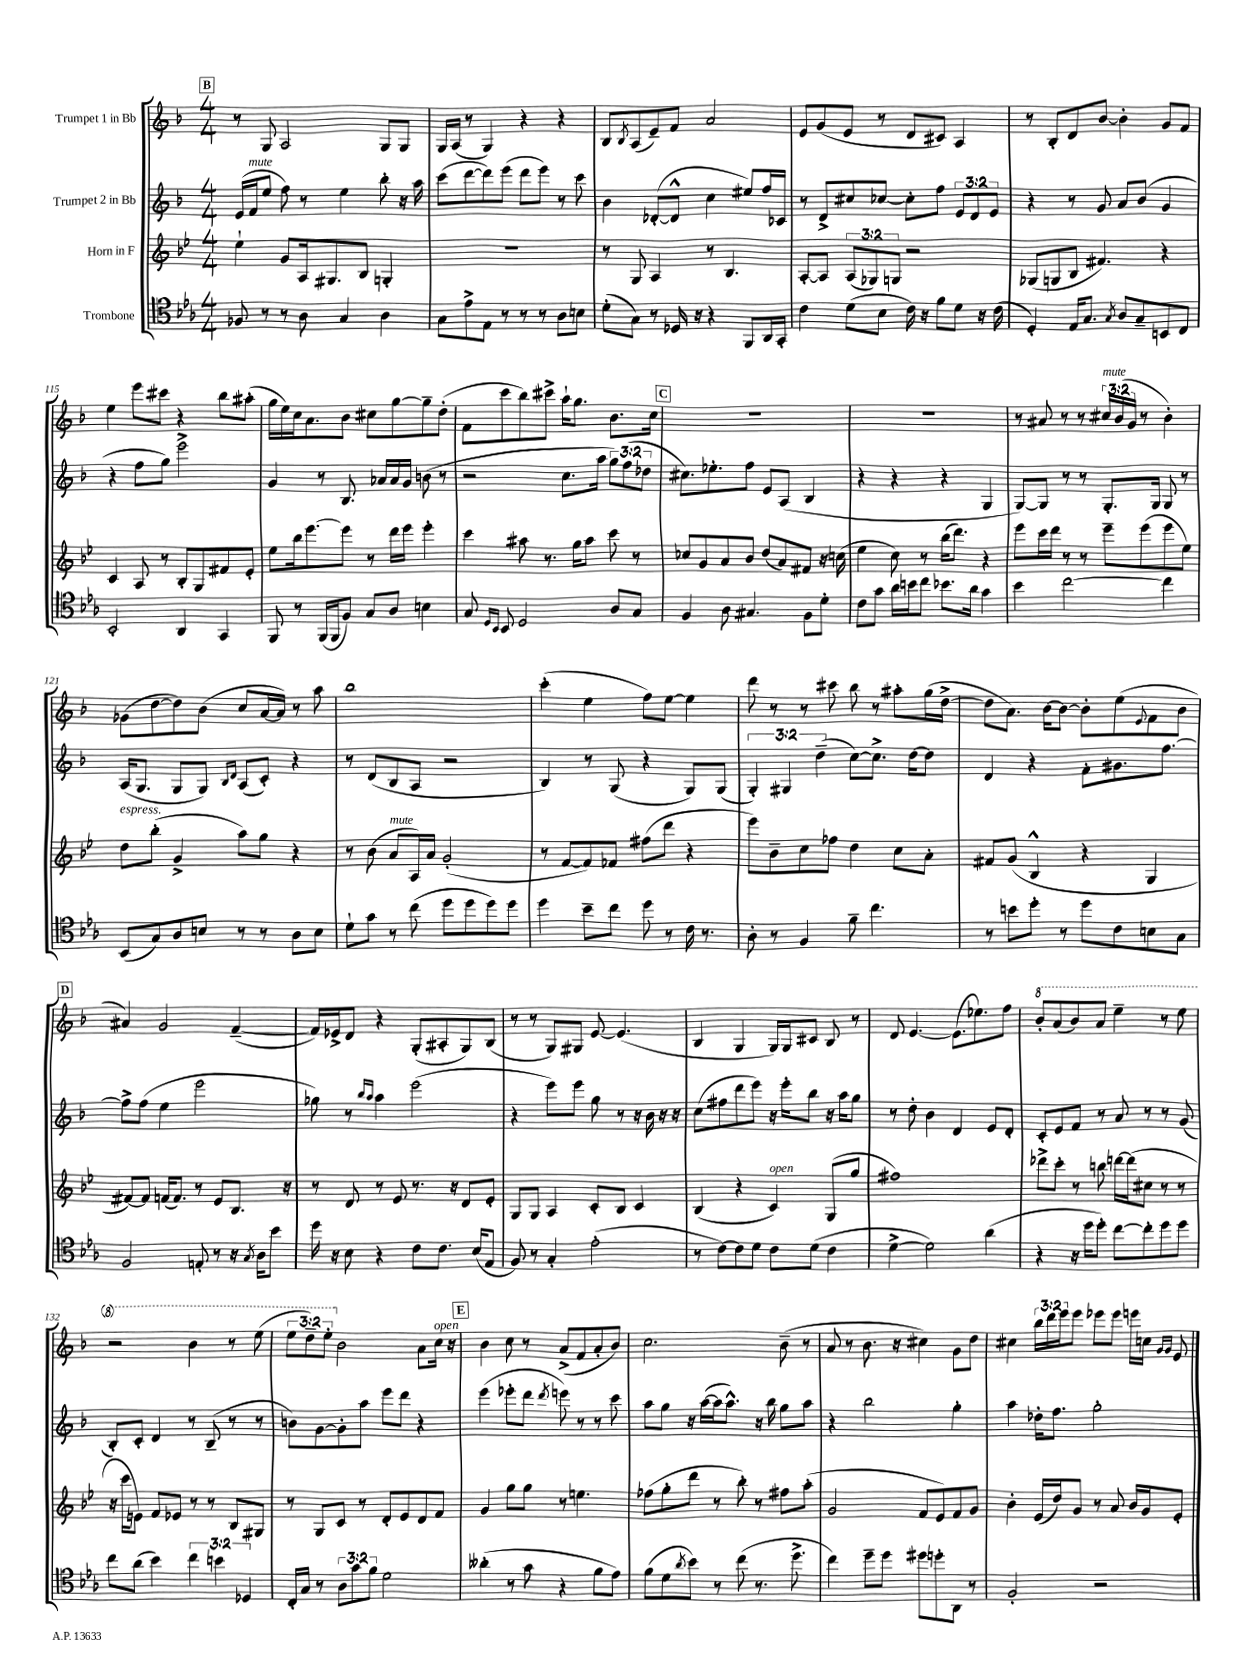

**kern	**kern	**kern	**kern
*part4	*part3	*part2	*part1
*staff4	*staff3	*staff2	*staff1
*I"Trombone	*I"Horn in F	*I"Trumpet 2 in Bb	*I"Trumpet 1 in Bb
*clefC4	*clefG2	*clefG2	*clefG2
*k[b-e-a-]	*k[b-e-]	*k[b-]	*k[b-]
*M4/4	*M4/4	*M4/4	*M4/4
!!LO:REH:place=s1:t=B
=110	=110	=110	=110
8F-X/	4ee-`\	(16e/LL	8r
!	!	!LO:TX:a:i:t=mute	!
.	.	16f/J	.
8r	.	8ee/J	8G/
8r	8g/L	8ff\)	2A/
8A-\	16A/k	8r	.
.	8.G#X/	.	.
4G/	.	4ee\	.
.	8B-/J	.	.
4A-\	4Gn'/	8bb-'\	8G/L
.	.	16r	8G/J
.	.	16aa\	.
=111	=111	=111	=111
8G\L	1r	(8ccc\L	16G/LL
.	.	.	(16A/JJ
8e-^\	.	[8ddd\	8r
8E-\J	.	8ddd\])	4G/)
8r	.	(8eee\J	.
8r	.	8ddd\L	4r
8r	.	8eee\J)	.
8A-\L	.	8r	4r
8Bn\J	.	8ccc\	.
=112	=112	=112	=112
(8d'\L	8r	4b-\	8B-/L
.	.	.	8qB-/
8G\J)	8G/	.	(8A/
8r	4A/	([8d-X'/L	8e~/)
16D-X/	.	8d-^^/J]	8f/J
16r	.	.	.
4r	8r	4cc\	2a/
.	4.B-/	.	.
8FF/L	.	8ee#X/L)	.
16AA-/L	.	16ff/L	.
16GG'/JJ	.	16c-X/JJ	.
=113	=113	=113	=113
4c\	[8A'/L	8r	8e/L
.	8A/J]	8d^/L	(8g/
(8d\L	(12A/L	8cc#X/	8e/J
.	12G-X/)	.	.
8B-\J	.	[8cc-X/J	8r
.	12Gn/J	.	.
16c\)	2r	8cc-'\L]	8d/L
16r	.	.	.
8f\L	.	8ff\J	8c#X/J)
8d\J	.	12e/L	4A/
.	.	12d/	.
16r	.	.	.
.	.	12e/J	.
(16c\	.	.	.
=114	=114	=114	=114
4D'/)	(8G-X/L	4r	8r
.	8Gn/	.	8B-'/L
16E-/KL	8B-/J	8r	8d/
8.G/J	.	.	.
.	4.f#X/)	8g/	[8b-/J
8qG/	.	.	.
8A-/L	.	8a/L	4b-'\]
8G~/	.	(8b-/J	.
8BBn/	4r	4g/	8g/L
8C/J	.	.	8f/J
!!LO:LB:g=z
=115	=115	=115	=115
2BB-'/	4c/	4r	4ee\
.	8A/	8ff\L	8eee\L
.	8r	8gg\J)	8ccc#X\J
4AA-/	8B-'/L	2eee^\	4r
.	8G/	.	.
4GG/	8f#X/	.	8bb-\L
.	8e-'/J	.	(8aa#X'\J
=116	=116	=116	=116
8FF/	8ee-\L	4g/	16gg\LL
.	.	.	16ee\)
8r	16bb-\k	.	16cc\J
.	[8.eee-\	.	8.a\
(16FF/LL	.	8r	.
16FF/J	.	.	.
8F/J)	8eee-\J]	8.B-/	8b-\J
8G/L	8r	.	8cc#X\L
.	.	16a-X/LL	.
8A-/J	16ddd\LL	16a-/	[8gg\
.	16eee-\JJ	16g/JJ	.
4Bn\	4eee-'\	(8bn\	8gg~\]
.	.	8r	(8dd'\J
=117	=117	=117	=117
8G/	4ccc\	2r	8f\L
16qqD/LL	.	.	.
16qqBB-/JJ	.	.	.
8BB-/	.	.	8ccc\
2D/	8aa#X\	.	8bb-\)
.	8.r	.	8ccc#X^\J
.	.	8.cc\L	16aa`\KL
.	16gg\KL	.	8.gg\J
.	8aa#\J	.	.
.	.	16aa\Jk	.
8A-/L	8ccc\	12gg\L)	8.b-\L
.	.	(12ff\	.
8G/J	8r	.	.
.	.	12dd-X\J	.
.	.	.	16cc\Jk
!!LO:REH:place=s1:t=C
=118	=118	=118	=118
4F/	8cc-X/L	8.cc#X\L)	1r
.	8g/	.	.
.	.	8.ee-X'\	.
8A-\	8a/	.	.
4.G#X/	8b-/J	8ff\J	.
.	(8dd/L	8e/L	.
.	8a/)	(8A/J	.
8F\L	8f#X/J	4B-/	.
8d'\J	16r	.	.
.	(16ccn\	.	.
=119	=119	=119	=119
8c\L	4ee-\	4r	1r
8g\J	.	.	.
16a-\LL	8cc\)	4r	.
16bn\J	.	.	.
8cc\J	8r	.	.
8.b-X\L	(16bb-\KL	4r	.
.	8.ddd\J)	.	.
16a-\Jk	.	.	.
4g\	4r	4G/	.
=120	=120	=120	=120
4b-\	8eee-\L	[8G/L)	8r
.	16ccc\L	8G/J]	8a#X/
.	16ddd\JJ	.	.
[2cc\	8r	8r	8r
.	8r	8r	8r
!	!	!	!LO:TX:a:i:t=mute
.	8eee-~\L	8.G'/L	24cc#X/LL
.	.	.	(24b-/
.	.	.	24g/JJ
.	(8eee-\	.	8r
.	.	16G/Jk	.
4cc\]	8eee-\	8G/	4b-'\)
.	8ee-\J)	8r	.
!!LO:LB:g=z
=121	=121	=121	=121
!	!LO:TX:a:i:t=espress.	!	!
(8BB-/L	8dd\L	(16A/KL	(8g-X\L
.	.	8.G/J	.
8G/)	(8bb-'\J	.	[8dd\
8A-/	4g^/	8G/L	8dd\])
8Bn/J	.	8G/J)	(8b-\J
.	.	16qqB-/LL	.
.	.	16qqd/JJ	.
8r	8aa\L)	(8A/L	8cc/L
8r	8gg\J	8c'/J)	[16a/L
.	.	.	16a/JJ])
8A-\L	4r	4r	8r
8B\J	.	.	8aa\
=122	=122	=122	=122
8d`\L	8r	8r	1bb-
8g\J	(8b-\	(8d/L	.
!	!LO:TX:a:i:t=mute	!	!
8r	8a/L	8B-/	.
(8cc\	16A/L)	8A/J	.
.	16a/JJ	.	.
8dd\L	(2g'/	2r	.
8dd\	.	.	.
8dd\)	.	.	.
8dd\J	.	.	.
=123	=123	=123	=123
4dd\	8r	4B-/)	(4ccc'\
.	[8f/L	.	.
8b-~\L	8f/])	8r	4ee\
8cc\J	8f-X/J	(8G/	.
8dd\	(8ff#X\L	4r	8ff\L)
8r	8ddd\J	.	[8ee\J
16c\	4r	8G/L)	4ee\]
8.r	.	.	.
.	.	(8G/J	.
=124	=124	=124	=124
8A-'\	8eee-\L)	6G'/)	8ddd\
8r	8b-~\	.	8r
.	.	6G#X/	.
4F/	8cc\	.	8r
.	.	(6dd~\	.
.	8ff-X\J	.	8ccc#X\
8f~\	4dd\	[8cc\L)	8bb-\
4.cc\	.	8.cc^\J]	8r
.	8cc\L	.	8aa#X'\L
.	.	[16dd\KL	.
.	8a'\J	8dd\J]	(16gg\L
.	.	.	[16dd^\JJ
=125	=125	=125	=125
8r	8f#X/L	4d/	8dd\L]
8bn\L	(8g/J	.	8.a\J)
8dd'\J	4B-^^/	4r	.
.	.	.	[16b-\KL
8r	.	.	8b-\J_
8dd\L	4r	8f'\L	8b-'\L]
8c\	.	8.g#X\	(8ee\
.	.	.	8qqe/
8Bn\	4G/	.	8f\
.	.	[8.ff\J	.
8G\J	.	.	8b-\J
!!LO:LB:g=z
!!LO:REH:place=s1:t=D
=126	=126	=126	=126
2F/	[8f#X/L)	8ff^\L]	4a#X/)
.	8f#/J]	(8ff\J	.
.	(16fn/KL	4ee\	2g/
.	8.f/J)	.	.
8En'/	8r	2eee\	.
8r	8e-/L	.	.
16r	8.B-/J	.	([4f~/
8qG/	.	.	.
16A-\KL	.	.	.
8b-\J	.	.	.
.	16r	.	.
=127	=127	=127	=127
16dd\	8r	8gg-X\)	16f/LL])
16r	.	.	16e-X^/J
8B-\	8d/	8r	8d/J
.	.	16qqbb-/LL	.
.	.	16qqaa/JJ	.
4r	8r	4aa\	4r
.	8e-/	.	.
8c\L	8.r	(2eee\	(8G'/L
8.c\J	.	.	8A#X'/
.	16r	.	.
.	8d/L	.	8G/)
(16B-/KL	.	.	.
8E-/J	8e-'/J	.	(8B-/J
=128	=128	=128	=128
8F/)	8G/L	4r	8r
8r	8G/J	.	8r
4G'/	4A/	8eee\L)	8G/L)
.	.	8eee\J	8G#X/J
(2e-'\	8c'/L	8gg\	[8e/
.	8B-/J	8r	(4.e/]
.	4c/	16r	.
.	.	16b-\	.
.	.	16r	.
.	.	16r	.
=129	=129	=129	=129
8r	(4B-/	(8cc\L	4B-/
[8c\L)	.	8ff#X\	.
8c\]	4r	8ddd\	4G/
8d\J	.	8eee\J)	.
!	!LO:TX:a:i:t=open	!	!
8c\L	4c/)	16r	16G/LL)
.	.	16eee'\KL	16G/J
(8d\J	.	8bb-\J	8c#X/J
4c\	(8G/L	16r	8B-/
.	.	16aa\KL	.
.	8gg/J	8gg\J	8r
=130	=130	=130	=130
[4d^\	1ff#X)	8r	8d/
.	.	8dd'\	[4.e/
2d\])	.	4b-\	.
.	.	4d/	(8.e\L]
.	.	.	8.ee-X\)
(4a-\	.	8e/L	.
.	.	8d'/J	8ff\J
=131	=131	=131	=131
*	*	*	*8va
4r	8ddd-X^\L	8c'/L	8bb-'/L
.	8ccc'\J	8e/	(8aa/
16r	8r	8f/J	8bb-/)
16dd\KL	.	.	.
8dd'\J)	8bbn\	8r	8aa/J
[8cc\L	[16dddn\LL	8a/	4eee~\
.	(16ddd\J]	.	.
8cc'\]	8cc#X\J	8r	.
8dd\	8r	8r	8r
8dd\J	8r	(8g/	8eee\
!!LO:LB:g=z
=132	=132	=132	=132
8cc\L	16r	8B-'/L)	2r
.	16ccc\KL	.	.
(8a-\J	8en\J)	8c'/J	.
4b-\)	8f/L	4d/	.
.	8e-X/J	.	.
6cc\	8r	8r	4bb-\
.	8r	(8B-~/	.
6bn\	.	.	.
.	8B-/L	8r	8r
6D-X/	.	.	.
.	8G#X/J	8r	(8eee\
=133	=133	=133	=133
16C'/LL	8r	8bn\L)	12eee\L
16G/JJ	.	.	.
.	.	.	12ddd~\)
8r	8G/L	[8g\	.
.	.	.	12eee'\J
*	*	*	*X8va
12A-\L	8c/J	8g'\]	2b-\
12g\	.	.	.
.	8r	8aa\J	.
12f\J	.	.	.
2d\	8d'/L	8eee\L	.
.	8e-/	8ddd\J	.
.	8d/	4r	8a\L
!	!	!	!LO:TX:a:i:t=open
.	8f/J	.	16cc\Jk
.	.	.	16r
!!LO:REH:place=s1:t=E
=134	=134	=134	=134
(4a--X'\	4g/	(4eee\	4b-\
8r	8gg\L	8eee-X'\L	8cc\
8g\	8gg\J	8ddd\J	8r
.	.	8qddd/	.
4r	8r	8eeen\)	(8a^/L
.	4.een\	8r	8f/
8f\L	.	8r	8a'/
8e-\J)	.	8ccc\	8b-/J)
=135	=135	=135	=135
(8f\L	(8ff-X\L	8aa\L	2.cc\
8d\	8gg'\	8gg\J	.
8qa-/	.	.	.
8b-\J)	8ddd\J	16r	.
.	.	([16aa\LL	.
8r	8r	16aa\J]	.
.	.	8.aa^^\J)	.
(8cc\	8bb-'\)	.	.
8.r	8r	16r	.
.	.	16bb-\	.
.	8ff#X\L	8gg\L	(8b-~\
8.dd^\	.	.	.
.	(8aa'\J	8aa\J	8r
=136	=136	=136	=136
4cc\)	2g/	4r	8a/
.	.	.	8r
8dd~\L	.	2bb-\	8.b-\
8dd\J	.	.	.
.	.	.	16r
8dd#X\L	8f/L	.	4cc#X\)
8ddn'\	8e-/)	.	.
8AA-\J	8f/	4gg'\	8g\L
8r	8g/J	.	8dd\J
=137	=137	=137	=137
2F'/	4b-'\	4aa\	4cc#X\
.	(16e-/LL	16dd-X'\KL	24bb-\LL
.	.	.	24ddd\
.	16dd/J)	8.ff\J	.
.	.	.	24eee\J
.	8g/J	.	8eee\J
2r	8r	2gg'\	8eee-X\L
.	8a/	.	8eee-\J
.	16b-/LL	.	16eeen\LL
.	16g/J	.	16ccn\JJ
.	.	.	16qqg/LL
.	.	.	16qqg/JJ
.	8e-'/J	.	8e/
==	==	==	==
*-	*-	*-	*-
